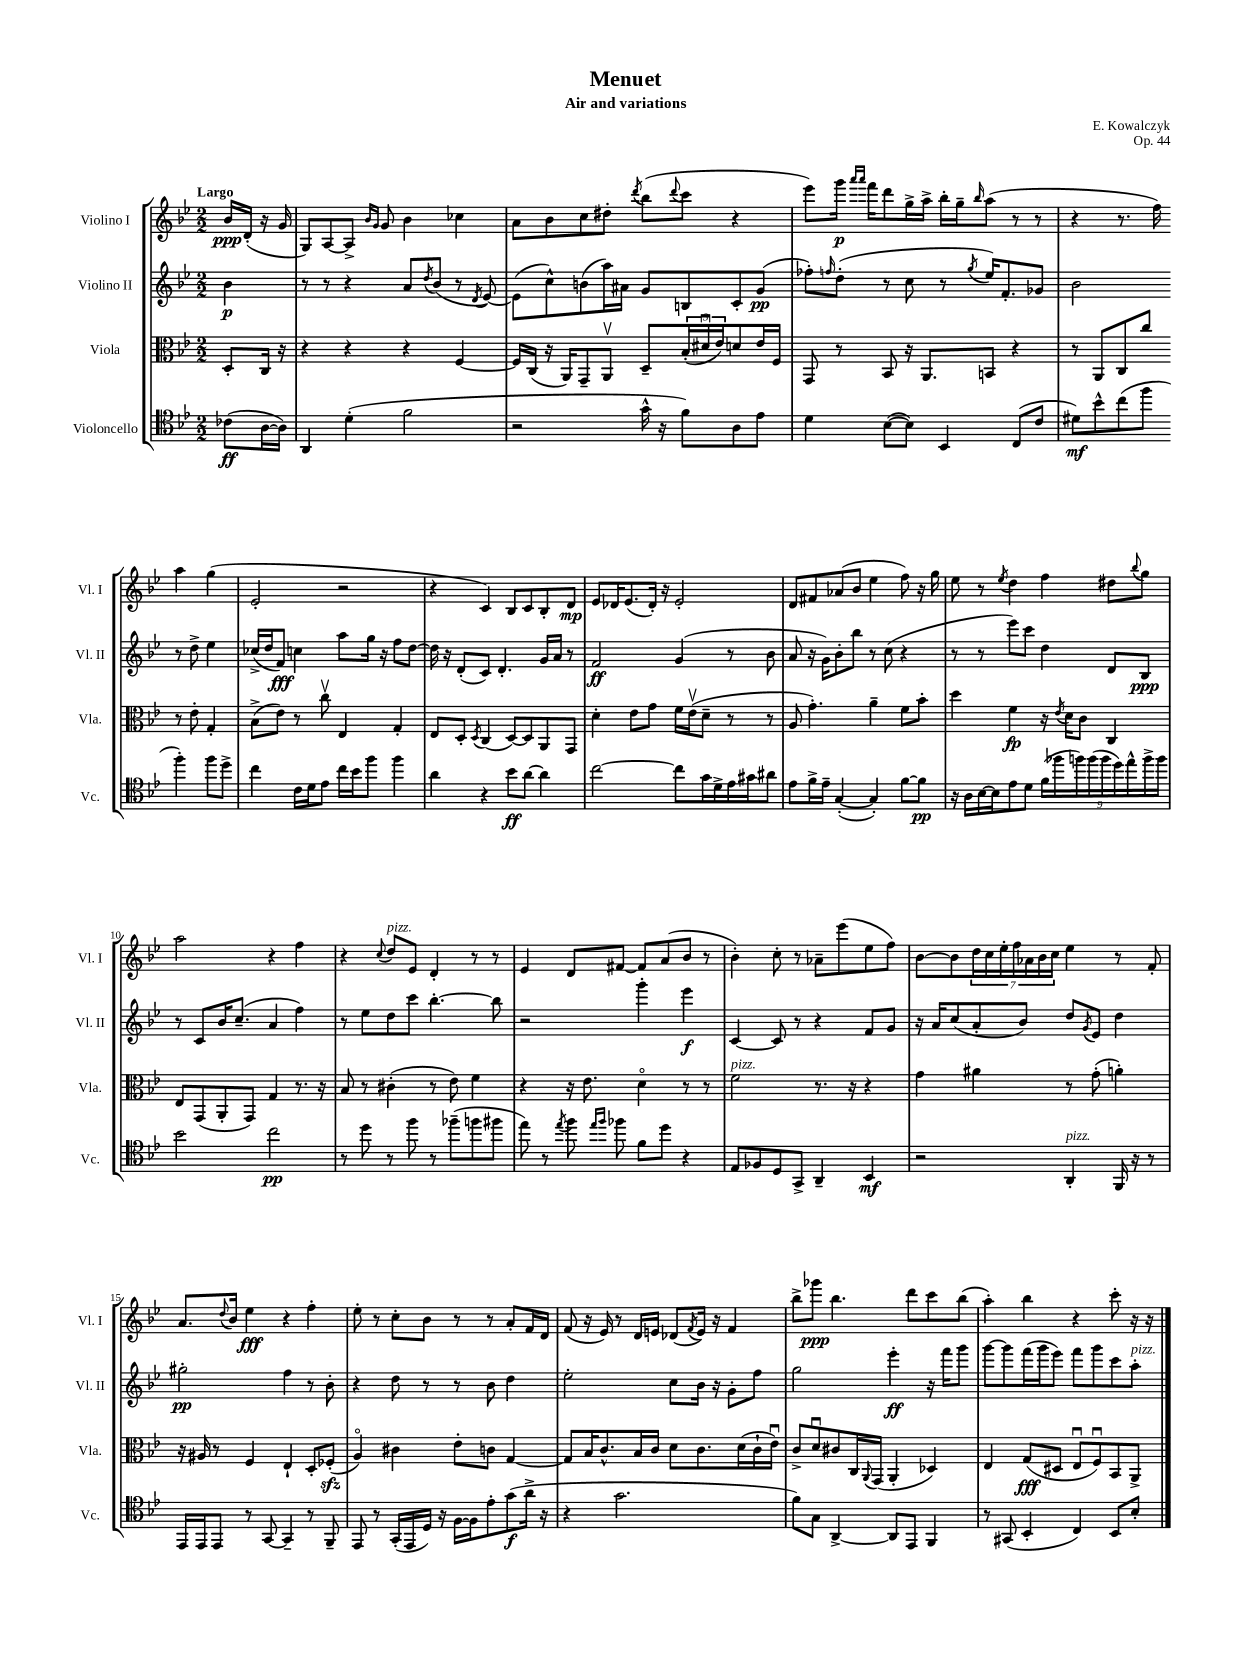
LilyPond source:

\header { title = "Menuet" composer = "E. Kowalczyk" subtitle = "Air and variations" opus = "Op. 44" }
<<
\new StaffGroup <<
\new Staff = "s0" \with { instrumentName = "Violino I" shortInstrumentName = "Vl. I" } {
    \clef treble \key bes \major \numericTimeSignature \time 2/2 \partial 4 \tempo "Largo"
    bes'16\ppp d'16-.( r16 g'16 |
    g8) a8~ a8-> \grace { bes'16 g'16 } g'8 bes'4 ces''4 |
    a'8 bes'8 c''8 dis''8-. \acciaccatura { d'''8 } bes''8( \appoggiatura { d'''8 } c'''8 r4 |
    ees'''8) g'''16\p \grace { a'''16 a'''16 } f'''16 d'''8 g''16-> a''16-> bes''16-. g''16-- \grace { bes''16 } a''8( r8 r8 |
    r4 r8. f''16) a''4 g''4( |
    ees'2-. r2 |
    r4 c'4) bes8 c'8 bes8-. d'8\mp |
    ees'8 des'16 ees'8.( des'16-.) r16 ees'2-. |
    d'8 fis'8 aes'8( bes'8 ees''4 f''8) r16 g''16 |
    ees''8 r8 \acciaccatura { ees''8 } d''4 f''4 dis''8 \appoggiatura { bes''8 } g''8 |
    a''2 r4 f''4 |
    r4 \appoggiatura { c''8 } d''8^\markup { \italic "pizz." } ees'8 d'4-. r8 r8 |
    ees'4 d'8 fis'8~ fis'8 a'8( bes'8 r8 |
    bes'4-.) c''8-. r8 aes'8-- ees'''8( ees''8 f''8) |
    bes'8~ bes'8 \tuplet 7/4 { d''16 c''16 ees''16-. f''16 aes'16 bes'16 c''16 } ees''4 r8 f'8-. |
    a'8. \appoggiatura { d''8 } bes'16 ees''4\fff r4 f''4-. |
    ees''8-. r8 c''8-. bes'8 r8 r8 a'8-. f'16 d'16 |
    f'8( r16 ees'16) r8 d'16 e'16 des'8( \acciaccatura { f'8 } e'16) r16 f'4 |
    bes''8-> ges'''8\ppp bes''4. d'''8 c'''8 bes''8( |
    a''4-.) bes''4 r4 c'''8-. r16 r16 \bar "|." |
}
\new Staff = "s1" \with { instrumentName = "Violino II" shortInstrumentName = "Vl. II" } {
    \clef treble \key bes \major \numericTimeSignature \time 2/2 \partial 4
    bes'4\p |
    r8 r8 r4 a'8 \acciaccatura { d''8 } bes'8( r8 \acciaccatura { d'8 } ees'8~) |
    ees'8( c''8-^) b'8( a''16) ais'16 g'8 b8 c'8-. g'8\pp( |
    fes''8-.) \grace { f''16 } d''8-.( r8 c''8 r8 \acciaccatura { g''8 } ees''16) f'8.-. ges'8 |
    bes'2 r8 d''8-> ees''4 |
    ces''16->( d''16 f'8\fff) c''4 a''8 g''16 r16 f''8 d''8~ |
    d''16 r16 d'8-.( c'8) d'4.-. g'16 a'16 r8 |
    f'2\ff g'4( r8 bes'8 |
    a'8 r16 g'16) bes'8-. bes''8 r8 c''8( r4 |
    r8 r8 ees'''8) c'''8 d''4 d'8 bes8\ppp |
    r8 c'8 bes'16 c''8.--( a'4 f''4) |
    r8 ees''8 d''8 c'''8 bes''4.~-. bes''8 |
    r2 g'''4-. ees'''4\f |
    c'4~ c'8 r8 r4 f'8 g'8 |
    r16 a'16 c''8( a'8-. bes'8) d''8 \acciaccatura { g'8 } ees'8 d''4 |
    gis''2-.\pp f''4 r8 bes'8-. |
    r4 d''8 r8 r8 bes'8 d''4 |
    ees''2-. c''8 bes'16 r16 g'8-. f''8 |
    g''2 ees'''4-.\ff r16 f'''16 g'''8 |
    g'''8~ g'''8 f'''16( g'''16 ees'''8) f'''8 g'''8 c'''8 a''8-.^\markup { \italic "pizz." } \bar "|." |
}
\new Staff = "s2" \with { instrumentName = "Viola" shortInstrumentName = "Vla." } {
    \clef alto \key bes \major \numericTimeSignature \time 2/2 \partial 4
    d8-. c16 r16 |
    r4 r4 r4 f4~ |
    f16 c16( r16 a,16) g,8-- a,8\upbow d8-- \tuplet 3/2 { bes16-.( dis'16\downbow ees'16) } d'8 ees'16 f16 |
    g,8 r8 bes,8 r16 a,8. b,8 r4 |
    r8 a,8 c8 c''8 r8 ees'8-. g4-. |
    bes8->( ees'8) r8 c''8\upbow ees4 g4-. |
    ees8 d8-. \acciaccatura { d8 } c4( d8~) d8 a,8 g,8 |
    d'4-. ees'8 g'8 f'16 ees'16\upbow( d'8-- r8 r8 |
    a8 g'4.-.) a'4-- f'8 bes'8-. |
    d''4 f'4\fp r16 \acciaccatura { ees'8 } d'16 c'8 c4 |
    ees8 g,8( a,8-. g,8) g4 r8. r16 |
    bes8 r8 cis'4-.( r8 ees'8) f'4 |
    r4 r16 ees'8. d'4\flageolet r8 r8 |
    f'2^\markup { \italic "pizz." } r8. r16 r4 |
    g'4 ais'4 r8 g'8-.( a'4-.) |
    r16 ais16 r8 f4 ees4-! d8-. fes8-.\sfz( |
    a4\flageolet) cis'4 ees'8-. c'8 g4~ |
    g8 bes16 c'8.-^ bes16 c'16 d'8 c'8. d'16( c'16-! ees'16\downbow) |
    c'8-> d'8\downbow cis'8 c16 \appoggiatura { a,8 } g,16( a,4-. des4) |
    ees4 g8\fff( dis8 ees8\downbow f8\downbow) bes,8 a,8-> \bar "|." |
}
\new Staff = "s3" \with { instrumentName = "Violoncello" shortInstrumentName = "Vc." } {
    \clef tenor \key bes \major \numericTimeSignature \time 2/2 \partial 4
    ces'8\ff( a16~ a16) |
    a,4 d'4-.( f'2 |
    r2 g'16-^ r16 f'8) a8 ees'8 |
    d'4 bes8~( bes8) bes,4 c8( c'8 |
    dis'8\mf) bes'8-^ c''8( f''8 f''4-.) f''8 d''8-> |
    c''4 c'16 d'16 ees'8 c''16 bes'16 f''8 f''4 |
    a'4 r4 bes'8\ff a'8~ a'4 |
    c''2~ c''8 g'16 d'16-> ees'16 gis'16 ais'8 |
    ees'8 f'16-> ees'16-- g4~-.( g4-.) f'8~ f'8\pp |
    r16 a16 bes16~ bes16 ees'8 d'8 \tuplet 9/8 { f'16( fes''16 f''16) f''16( f''16 d''16) ees''16-^ f''16-> f''16 } |
    bes'2 c''2\pp |
    r8 d''8 r8 f''8 r8 fes''8--( f''8 fis''8 |
    ees''8) r8 \acciaccatura { ees''8 } f''8 \grace { ees''16 f''16 } fes''8 f'8 d''8 r4 |
    ees8 fes8 d8 g,8-> a,4-- bes,4\mf |
    r2 a,4-.^\markup { \italic "pizz." } f,16 r16 r8 |
    ees,16 ees,16 ees,8 r8 g,8~ g,4-- r8 f,8-- |
    ees,8 r8 g,16-.( ees,16 d16) r16 f16~ f16 ees'8-. g'8\f( a'16-> r16 |
    r4 g'2. |
    f'8) g8 a,4~-> a,8 ees,8 f,4 |
    r8 gis,8( bes,4-. c4) bes,8 bes8-. \bar "|." |
}
>>
>>
